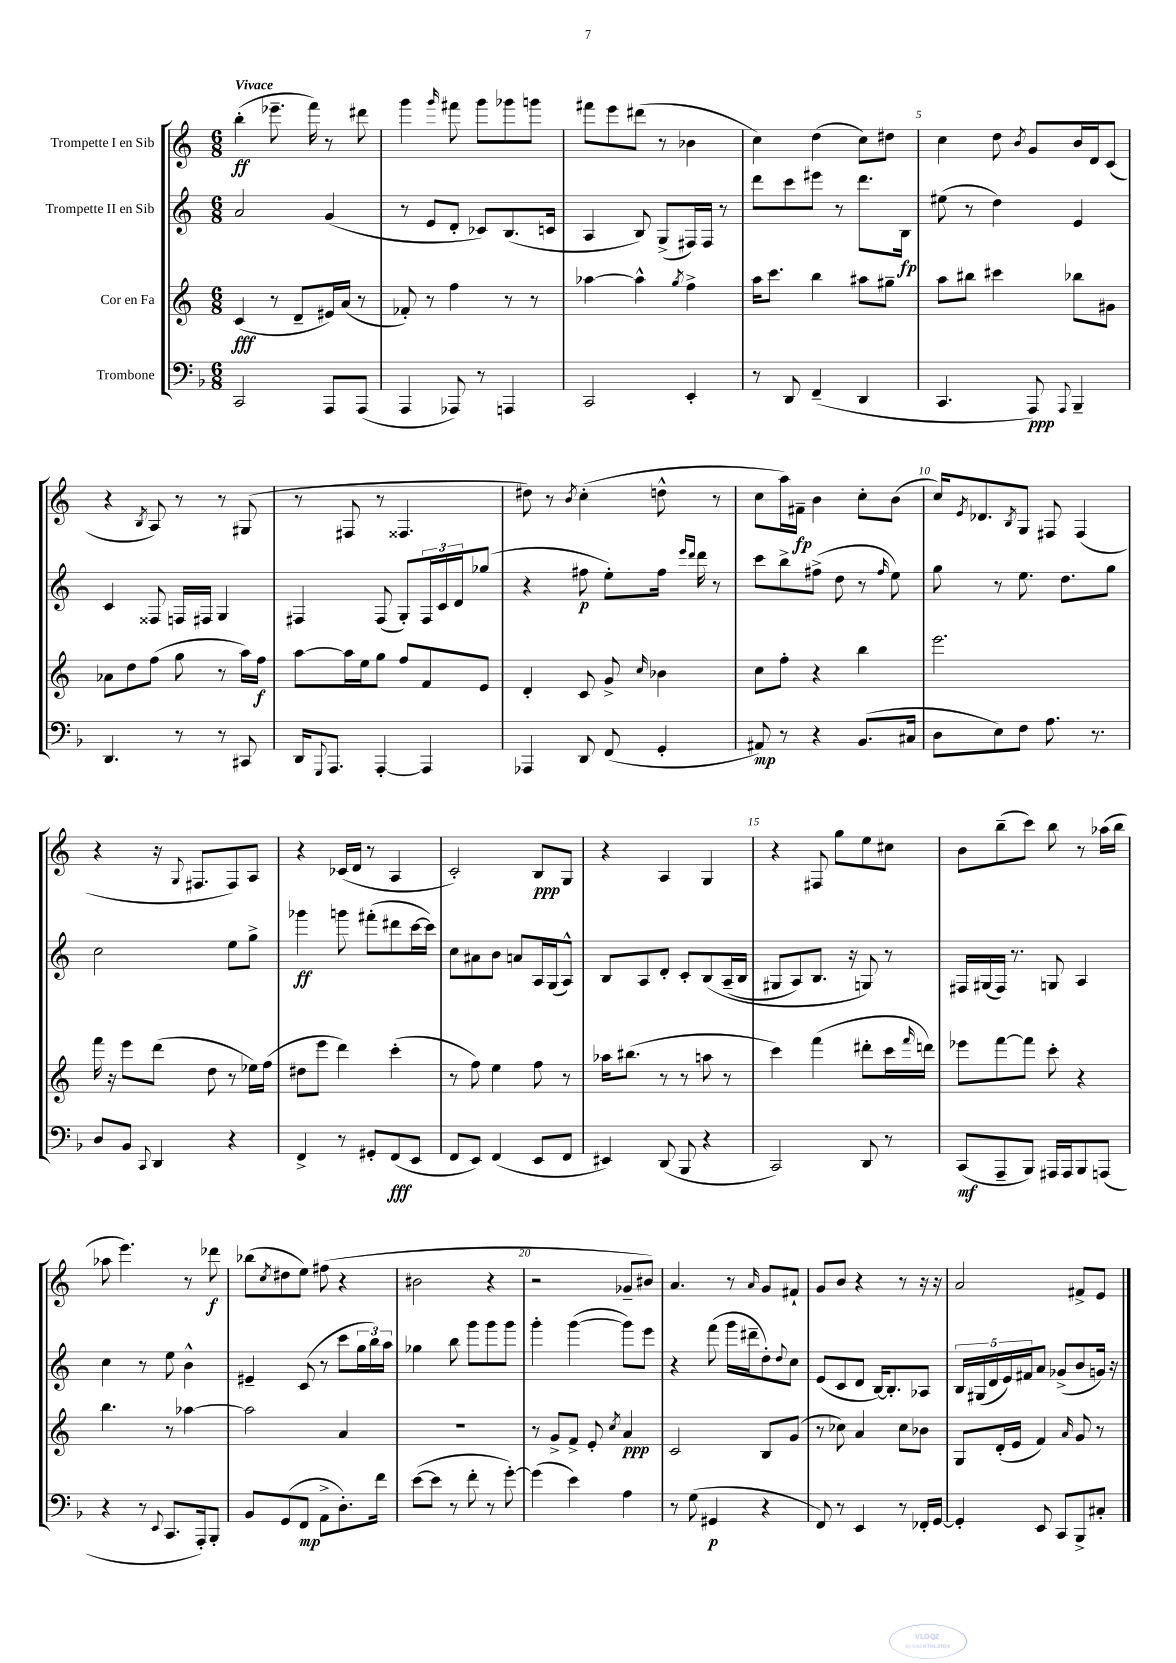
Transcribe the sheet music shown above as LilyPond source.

<<
\new StaffGroup <<
\new Staff = "s0" \with { instrumentName = "Trompette I en Sib" } {
    \clef treble \key c \major \numericTimeSignature \time 6/8 \tempo "Vivace"
    b''4-.\ff( ees'''8.-- f'''16) r8 dis'''8 |
    g'''4 \grace { g'''16 } fis'''8 g'''8 ges'''8 g'''8 |
    fis'''8 e'''8 dis'''8( r8 bes'4 |
    c''4) d''4( c''8) dis''8 |
    c''4 d''8 \acciaccatura { b'8 } g'8 b'16 d'16 c'8( |
    r4 \acciaccatura { b8 } a8) r8 r8 gis8( |
    r8 fis8 r8 fisis4. |
    dis''8) r8 \acciaccatura { b'8 } c''4-.( d''8-^ r8 |
    c''8 a''16) fis'16--\fp b'4 c''8-. b'8( |
    c''16) \acciaccatura { e'8 } des'8. \acciaccatura { b8 } g8 fis8 fis4( |
    r4 r16 \appoggiatura { g8 } fis8. fis8) a8 |
    r4 ces'16( d'16 r8 a4 |
    c'2-.) b8\ppp g8 |
    r4 a4 g4 |
    r4 fis8 g''8 e''8 cis''8 |
    b'8 b''8--( c'''8) b''8 r8 aes''16( b''16 |
    aes''8 e'''4.) r8 des'''8\f |
    bes''8( \acciaccatura { c''8 } dis''8 e''8) fis''8( r4 |
    bis'2 r4 |
    r2 ges'8-- bis'8) |
    a'4. r8 \grace { a'16 } g'8 fis'8-! |
    g'8 b'8 r4 r8 r16 r16 |
    a'2 fis'8-> e'8 \bar "|." |
}
\new Staff = "s1" \with { instrumentName = "Trompette II en Sib" } {
    \clef treble \key c \major \numericTimeSignature \time 6/8
    a'2 g'4( |
    r8 e'8 d'8-. ces'8) b8.( c'16 |
    a4 b8) g8->( fis16) fis16 r8 |
    d'''8 c'''8 eis'''8 r8 d'''8. b16\fp |
    eis''8( r8 d''4) e'4 |
    c'4 fisis8 f16 fis16 g4 |
    fis4 fis8( g8-.) \tuplet 3/2 { fis16 c'16 d'16 } ges''8( |
    r4 fis''8\p e''8-.) fis''16 \grace { e'''16 d'''16 } d'''16 r8 |
    c'''8 b''8-> fis''8->( d''8 r8 \grace { fis''16 } e''8) |
    g''8 r8 e''8. d''8. g''8 |
    c''2 e''8 g''8-> |
    ges'''4\ff g'''8 fis'''8-.( dis'''8 c'''16~ c'''16) |
    c''8 ais'8 b'8 a'8 a16 g16( a8-^) |
    b8 a8 d'8-. c'8-. b8\( a16--( b16 |
    gis8 a8) b8. r16 g8\) r8 |
    fis16 gis16( fis16) r8. g8 a4 |
    c''4 r8 e''8 b'4-^ |
    eis'4-- c'8( r8 c'''8 \tuplet 3/2 { g''16 b''16) a''16 } |
    ges''4 b''8 g'''8 g'''8 g'''8 |
    g'''4-. g'''4~( g'''8) e'''8 |
    r4 f'''8( g'''16 dis'''16-- d''8-.) \appoggiatura { d''8 } c''8 |
    e'8( c'8 d'8 b16~) b8.-. aes8 |
    \tuplet 5/4 { b16 gis16( d'16 e'16) fis'16 } a'8 ges'8->( b'8 g'16) r16 \bar "|." |
}
\new Staff = "s2" \with { instrumentName = "Cor en Fa" } {
    \clef treble \key c \major \numericTimeSignature \time 6/8
    c'4\fff( r8 d'8-- eis'16) a'16( r8 |
    fes'8-.) r8 f''4 r8 r8 |
    aes''4~ aes''4-^ \acciaccatura { g''8 } f''4-> |
    a''16 c'''8. b''4 ais''8 gis''8-- |
    a''8 bis''8 cis'''4 bes''8 gis'8 |
    aes'8 d''8 f''8( g''8 r8 a''16) f''16\f |
    a''8~ a''16 e''16 g''8 f''8 f'8 e'8 |
    d'4-. c'8 g'8-> \grace { c''16 } bes'4 |
    c''8 f''8-. r4 b''4 |
    e'''2. |
    f'''16 r16 e'''8 d'''8( d''8 r8 ees''16) f''16( |
    dis''8 e'''8 d'''4) c'''4-.( |
    r8 f''8) e''4 f''8 r8 |
    aes''16 bis''8.( r8 r8 a''8 r8 |
    c'''4) f'''4( dis'''8-. c'''16 \grace { f'''16 } d'''16) |
    ees'''8 f'''8~ f'''8 c'''8-. r4 |
    b''4. r8 aes''4~ |
    aes''2 a'4 |
    R2. |
    r8 g'8-> f'8-> e'8-. \acciaccatura { c''8 } a'4\ppp |
    c'2 b8 g'8( |
    r8 ces''8) a'4 ces''8 bes'8 |
    g8 d'16-.( e'16 f'4) \grace { a'16 } g'8 r8 \bar "|." |
}
\new Staff = "s3" \with { instrumentName = "Trombone" } {
    \clef bass \key f \major \numericTimeSignature \time 6/8
    c,2 a,,8 a,,8( |
    a,,4 aes,,8) r8 a,,4 |
    c,2 e,4-. |
    r8 d,8 f,4--( d,4 |
    c,4. a,,8\ppp) \appoggiatura { a,,8 } bes,,4-- |
    d,4. r8 r8 cis,8 |
    d,16 \appoggiatura { g,,8 } a,,8. a,,4~-. a,,4 |
    aes,,4 d,8 f,8( g,4-. |
    ais,8\mp) r8 r4 bes,8.( cis16 |
    d8 e8) f8 a8. r8. |
    d8 bes,8 \appoggiatura { c,8 } d,4 r4 |
    f,4-> r8 gis,8-. f,8\fff( e,8 |
    f,8 e,8) f,4( e,8 f,8 |
    eis,4) d,8( bes,,8 r4 |
    c,2) d,8 r8 |
    c,8\mf( a,,8-- bes,,8) ais,,16 ais,,16 bes,,8 a,,8( |
    r4 r8 \appoggiatura { e,8 } c,8. a,,16-.) bes,,8-. |
    bes,8 g,8( f,8\mp a,8-> d8.-.) f'16 |
    e'8~( e'8 r8 f'8-. r8 g'8~-.) |
    g'4( e'4) a4 |
    r8 g8( gis,4\p r4 |
    f,8) r8 e,4 r8 fes,16-. g,16~ |
    g,4-. e,8 c,8 bes,,8-> cis8-. \bar "|." |
}
>>
>>
\layout { \context { \Score \override BarNumber.break-visibility = ##(#f #t #t) barNumberVisibility = #(every-nth-bar-number-visible 5) } }
